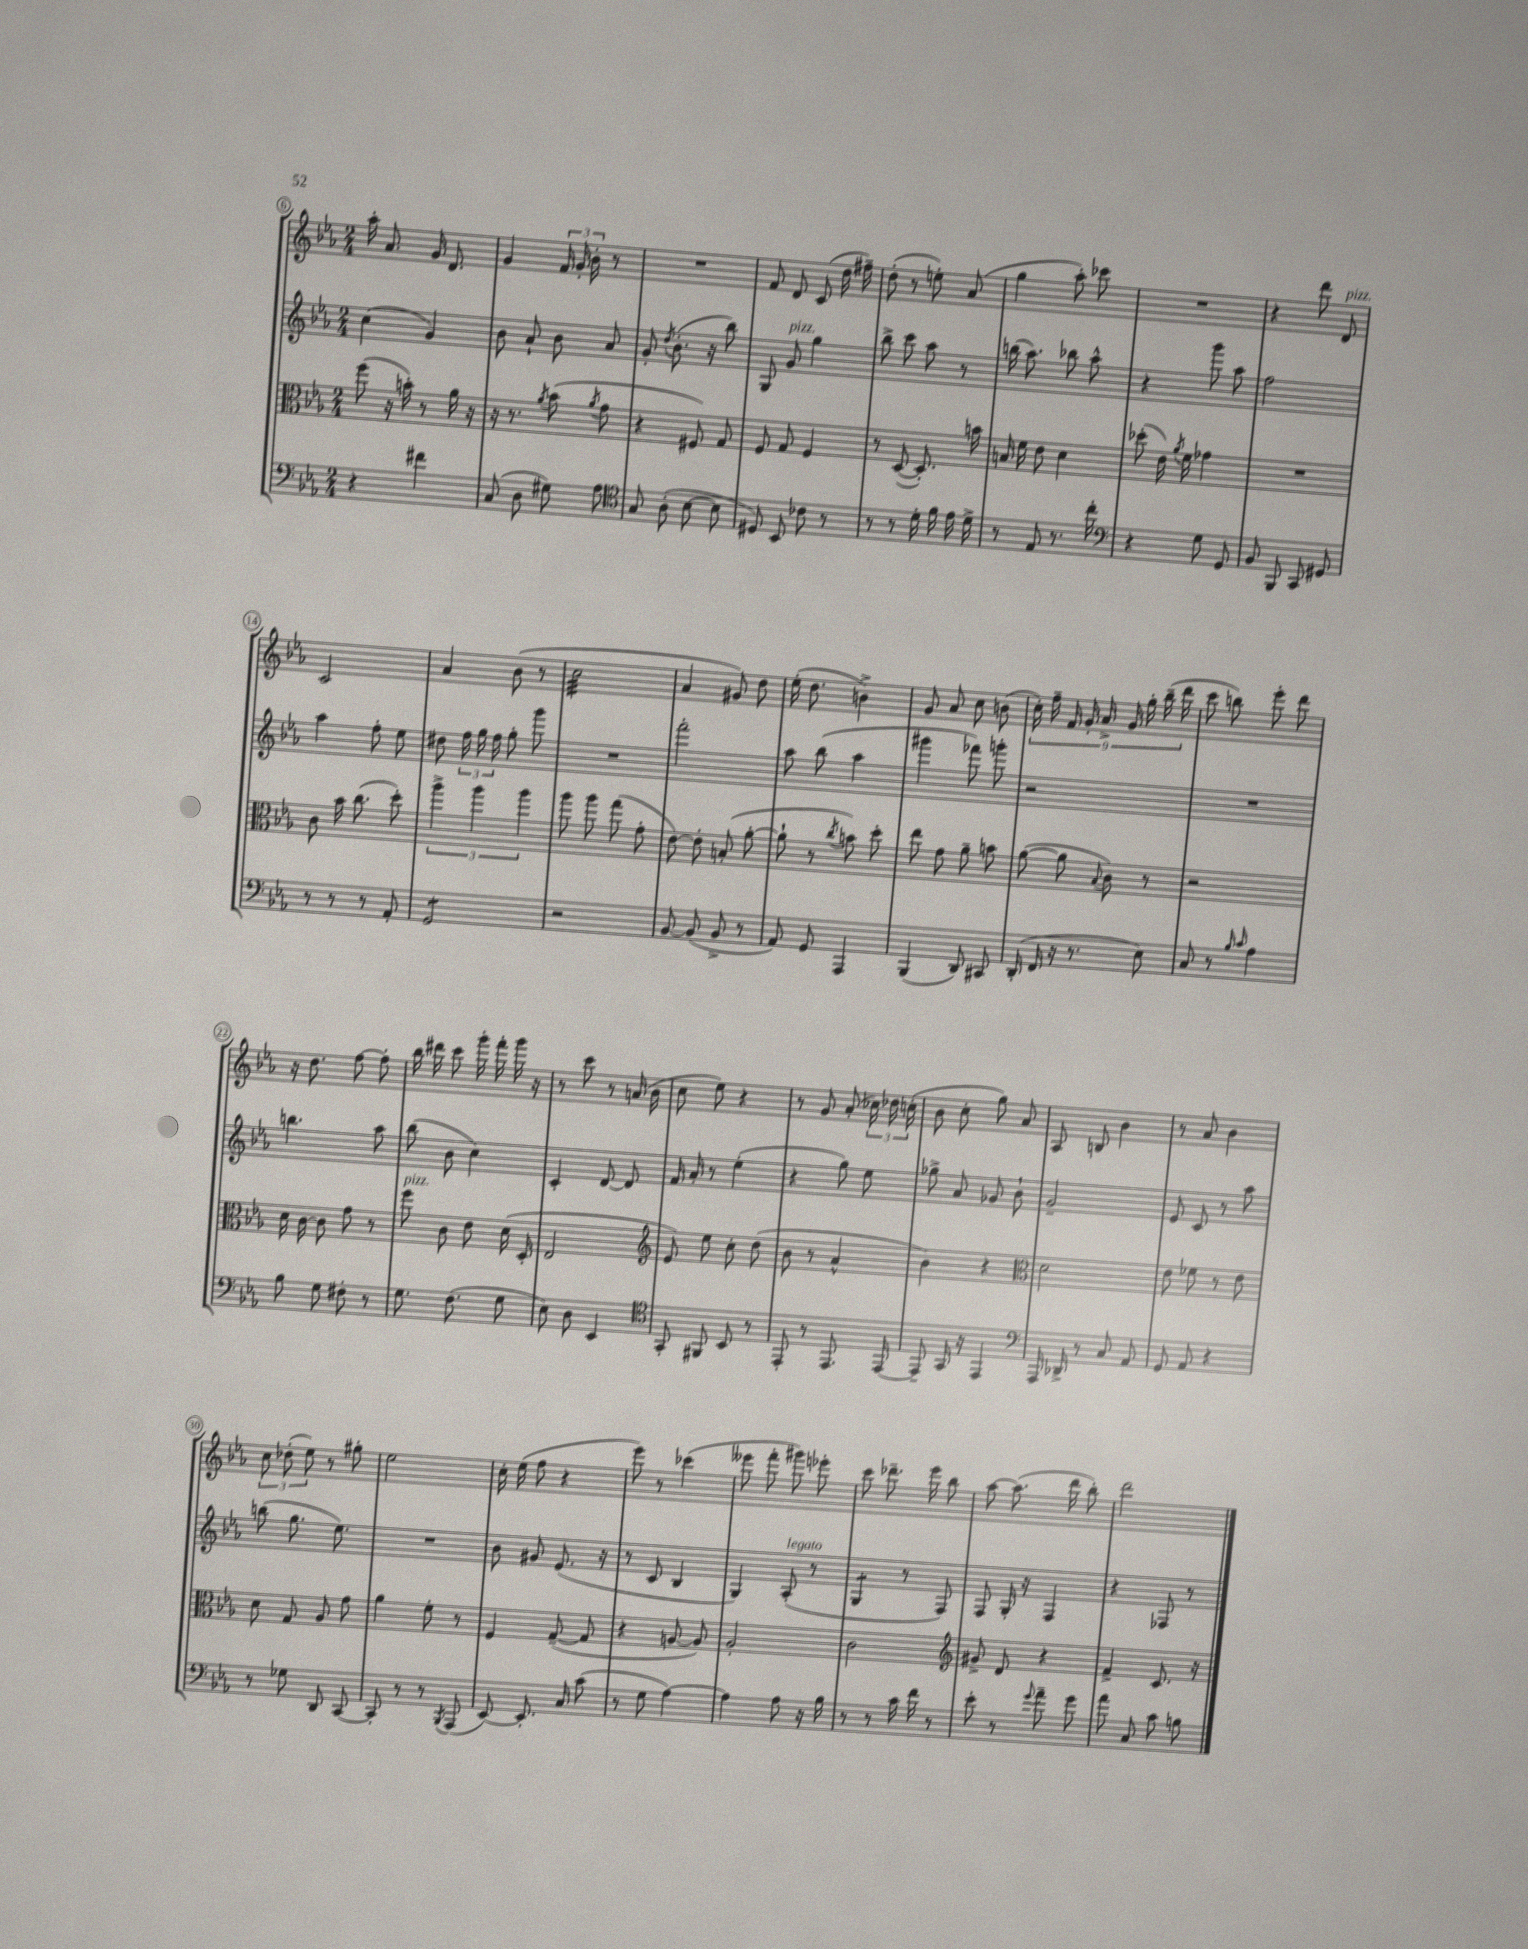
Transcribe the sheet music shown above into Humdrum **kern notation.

**kern	**kern	**kern	**kern
*staff4	*staff3	*staff2	*staff1
*clefF4	*clefC3	*clefG2	*clefG2
*k[b-e-a-]	*k[b-e-a-]	*k[b-e-a-]	*k[b-e-a-]
*M2/4	*M2/4	*M2/4	*M2/4
4r	(8ff	(4cc	16aa-'
.	.	.	8.a-
.	16r	.	.
.	16b')	.	.
4f#	8r	4g)	16g
.	.	.	8.d
.	16a-	.	.
.	16r	.	.
=	=	=	=
(8C	16r	8b-	4g
.	8.r	.	.
8D	.	8a-`	.
.	8qa-	.	.
8G#)	(8b-	8b-	24f
.	.	.	24g'
.	.	.	24b-'
.	8qa-	.	.
8A-	8g	8a-	8r
=	=	=	=
*clefC4	*	*	*
8G	4r	8g'	2r
.	.	8qdd	.
(8A-'	.	(8.b-'	.
[8B-	8F#)	.	.
.	.	16r	.
8B-]	8G	8bb-)	.
=	=	=	=
8D#)	8F	8G	8f
8BB-	8G	8g	8d
8c-	4F	4gg	(8c
8r	.	.	16dd
.	.	.	16ff#~)
=	=	=	=
8r	8r	8bb-^	(8dd'
8r	([8D	8ccc	8r
16d'	8.D'])	8aa-	8ee')
16f	.	.	.
16e-	.	8r	(8a-
16d^	16b	.	.
=	=	=	=
8r	16B	(16bb	4gg
.	16f	8.aa-)	.
8E-	8e-	.	.
8.r	4d	8bb-	8aa-')
.	.	8aa-^^	8ccc-
16cc'	.	.	.
=	=	=	=
*clefF4	*	*	*
4r	(8dd-'	4r	2r
.	16e-)	.	.
.	8qa-	.	.
.	16f	.	.
8G	4g-	8ggg	.
8GG	.	8aa-	.
=	=	=	=
8BB-	2r	2ff	4r
8BBB-	.	.	.
8CC	.	.	8ddd
8GG#	.	.	8d
=	=	=	=
8r	8c	4aa-	2c
8r	16b-	.	.
.	(8.cc	.	.
8r	.	8ff'	.
8AA-'	8dd')	8ee-	.
=	=	=	=
2GG	6aa-^	8dd#	4a-
.	.	24ff	.
.	6aa-	24gg	.
.	.	24ff	.
.	.	8gg'	(8b-
.	6aa-	.	.
.	.	8ggg	8r
=	=	=	=
2r	8aa-	2r	2cc
.	8aa-	.	.
.	(8gg	.	.
.	8g'	.	.
=	=	=	=
[8BB-	[8e-)	2fff'	4a-
(8BB-]	8e-']	.	.
8BB-^	(8B'	.	8g#)
8r	[8a-'	.	8dd
=	=	=	=
8AA-)	8a-`]	8aa-	(16ee-'
.	.	.	8.dd
8GG	8r	(8bb-	.
.	8qcc	.	.
4AAA-	8b)	4aa-	4b^)
.	8dd'	.	.
=	=	=	=
(4BBB-	8ee-	4ggg#	8g
.	8g	.	8a-
8DD)	8a-~	8fff-)	8cc
8CC#	8b	8ggg'	(8b
=	=	=	=
(16DD'	([8a-	2r	18cc')
.	.	.	18ff~
16FF	.	.	.
.	.	.	18f
16r	8a-]	.	.
.	.	.	18g'
8.r	.	.	.
.	.	.	18a-^
.	8qqB-	.	.
.	8c)	.	.
.	.	.	18g
.	.	.	18gg'
8E-)	8r	.	.
.	.	.	(18bb-~
.	.	.	18ddd
=	=	=	=
8C	2r	2r	8ccc
8r	.	.	8bb)
16qqB-	.	.	.
16qqc	.	.	.
4A-	.	.	8eee-'
.	.	.	8ddd
=	=	=	=
8B-	16d	4.bb	16r
.	[16c	.	8.dd
8G	8c]	.	.
8F#'	8g	.	[8ff
8r	8r	8aa-	8ff']
=	=	=	=
8.G	8ff	(8bb-	16bb-
.	.	.	16ddd#
.	8c	8b-	8ccc
(8.F	.	.	.
.	8e-	4cc)	16ggg'
.	.	.	16fff'
8G	(16d	.	16ggg
.	16D'	.	16r
=	=	=	=
8E-)	2E-	4c'	8r
8D	.	.	8ccc
4EE-	.	[8d	8r
.	.	8d]	(16a
.	.	.	16b-
=	=	=	=
*clefC4	*clefG2	*	*
8GG'	8e-)	16f	8cc
.	.	16a-'	.
8FF#	8ee-	8r	8ee-)
8BB-	8cc'	(4ee-'	4r
8r	(8dd	.	.
=	=	=	=
8EE-'	8b-	4r	8r
8r	8r	.	8g
8.EE-	4a-^^	8gg)	(8a-'
.	.	8ee-	24cc-)
.	.	.	24dd-
[16EE-	.	.	.
.	.	.	(24cc'
=	=	=	=
8EE-~]	4b-)	8gg-^	8b-
16GG	.	8a-	8cc'
16r	.	.	.
4EE-	4r	8g-	8gg)
.	.	8b-`	8a-
=	=	=	=
*clefF4	*clefC3	*	*
16AAA-	2d	2g~	8A-
16DD-^	.	.	.
8r	.	.	8B
8C	.	.	4b-
8AA-	.	.	.
=	=	=	=
8GG	8e-	8e-	8r
8AA-	8f-	8c	8a-
4r	8r	8r	4b-
.	8e-	8aa-	.
=	=	=	=
8r	8d	(8bb	12cc
.	.	.	(12dd-'
8G-	8G	8.gg	.
.	.	.	12ee-)
8DD	8A-	.	8r
.	.	8.ee-)	.
[8CC	8g	.	8gg#'
=	=	=	=
8CC']	4a-	2r	2ee-
8r	.	.	.
8r	8f'	.	.
8qBBB-	.	.	.
(8AAA-	8r	.	.
=	=	=	=
[8EE-)	4F	8b-	16cc'
.	.	.	(16ee-
8.EE-']	.	8g#	8ff
.	([8G~	(8.e-	4r
16C	.	.	.
(8c	8G]	.	.
.	.	16r	.
=	=	=	=
8r	4r	8r	8eee-)
8G	.	8c	8r
[4A-)	[8A	4B-	(4ccc-
.	8A])	.	.
=	=	=	=
4A-]	2A-'	4G)	8eee--
.	.	.	8fff'
8A-	.	(8A-'	8ggg#)
16r	.	8r	8eee-'
16B-	.	.	.
=	=	=	=
8r	2c	4G	8ccc
8r	.	.	8.ddd-~
16c	.	8r	.
16f	.	.	16eee-
8r	.	8F)	8bb-
=	=	=	=
*	*clefG2	*	*
8e-'	8g#^	8F	[8aa-
8r	8d	16G'	(8.aa-]
.	.	16r	.
8qqg	.	.	.
8a-~	4r	4F	.
.	.	.	16ddd
8g	.	.	8bb-')
=	=	=	=
8a-	4f^	4r	2ddd
8C	.	.	.
8c	8.c	8F-	.
8B	.	8r	.
.	16r	.	.
==	==	==	==
*-	*-	*-	*-
